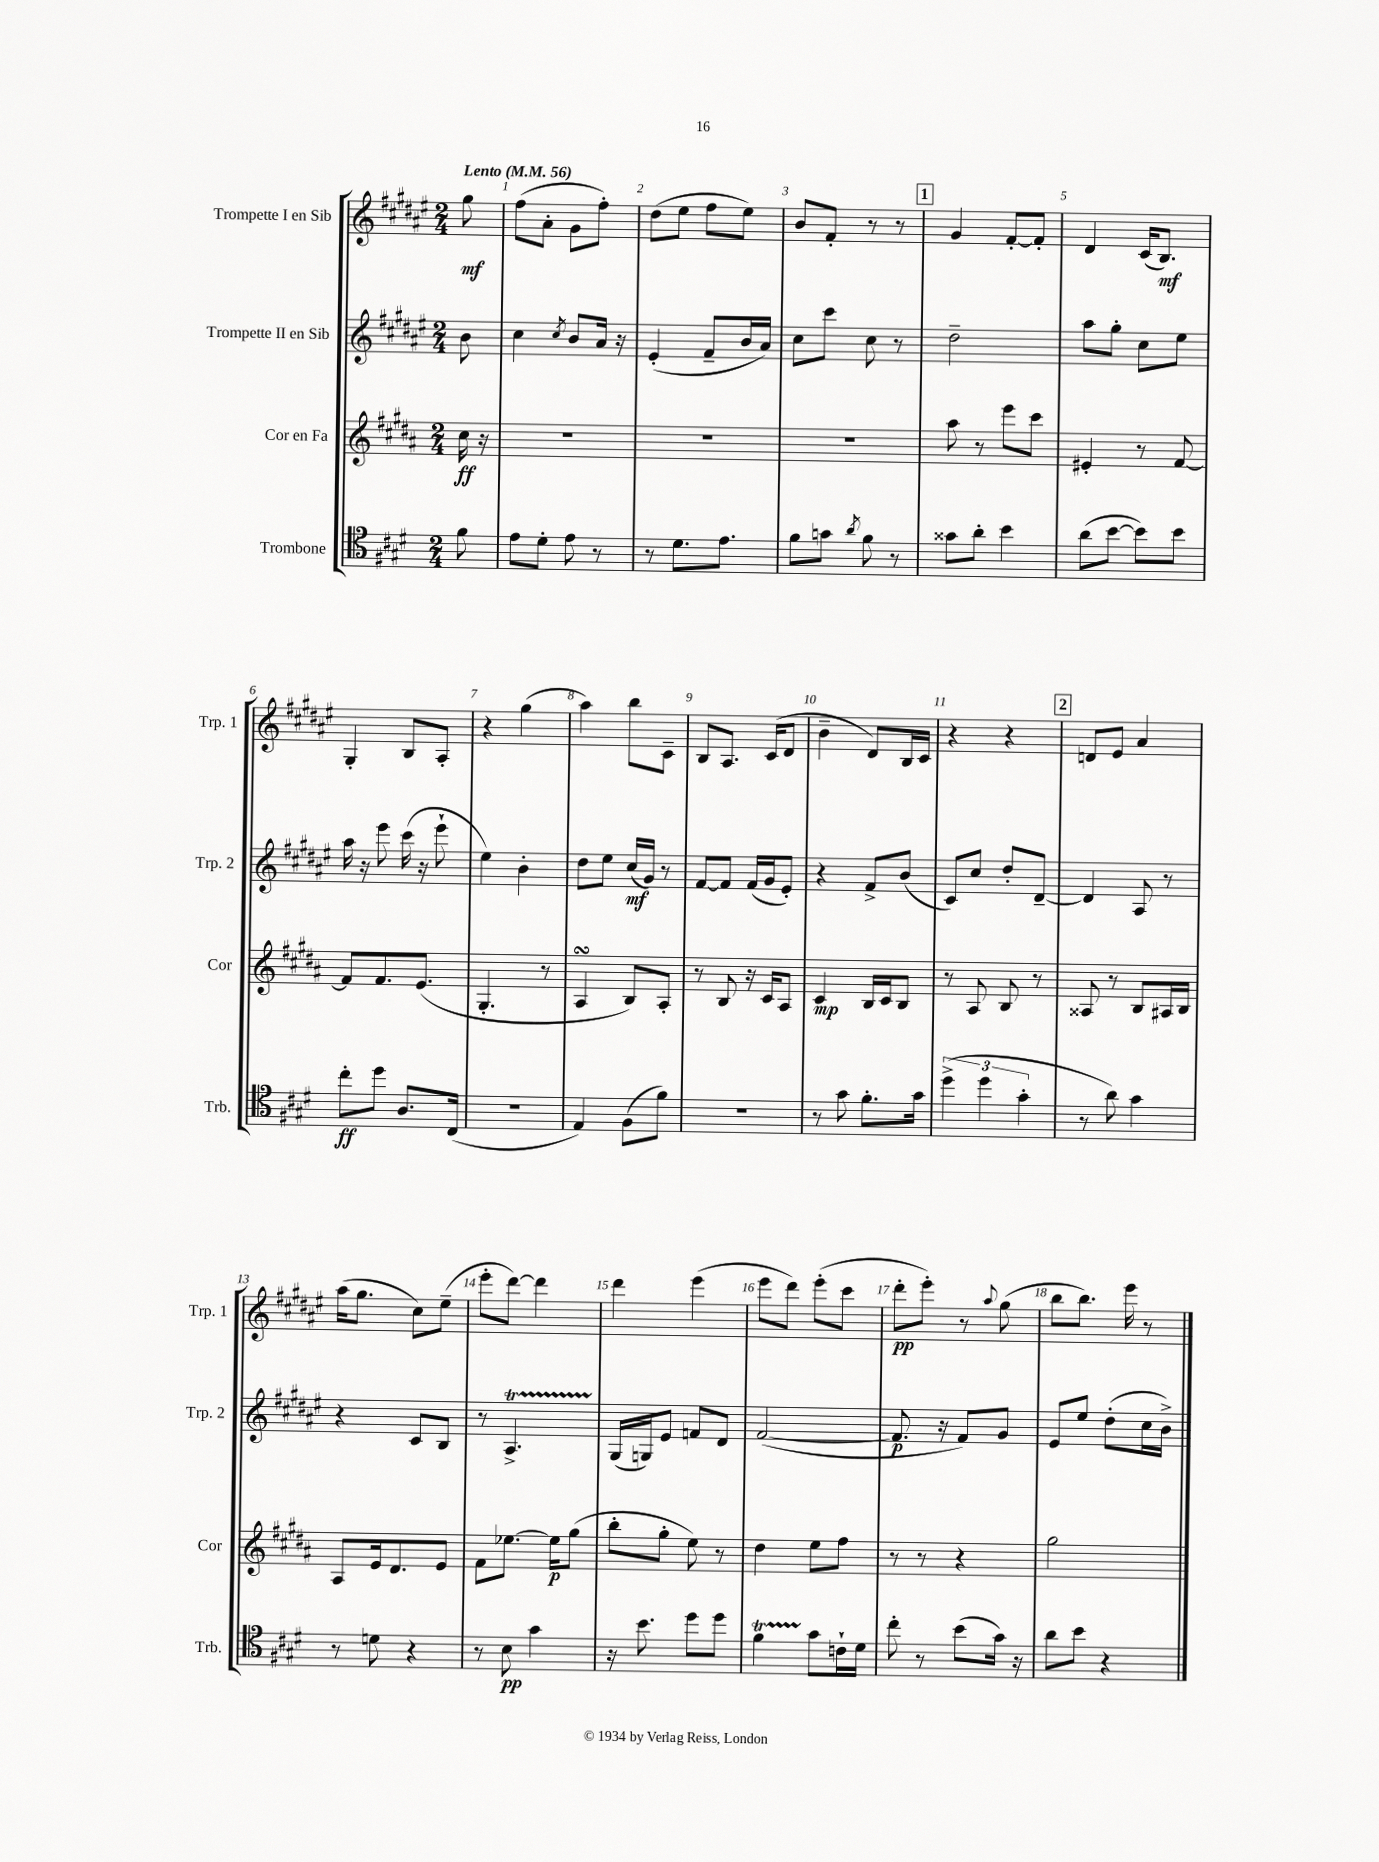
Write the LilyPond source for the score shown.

<<
\new StaffGroup <<
\new Staff = "s0" \with { instrumentName = "Trompette I en Sib" shortInstrumentName = "Trp. 1" } {
    \clef treble \key fis \major \numericTimeSignature \time 2/4 \partial 8 \tempo "Lento" 4 = 56
    gis''8\mf |
    fis''8( ais'8-. gis'8 fis''8-.) |
    dis''8( eis''8 fis''8 eis''8) |
    b'8 fis'8-. r8 r8 |
    \mark \markup { \box "1" } gis'4 fis'8~-. fis'8-. |
    dis'4 cis'16( b8.\mf) |
    gis4-. b8 ais8-. |
    r4 gis''4( |
    ais''4) b''8 cis'8-- |
    b8 ais8. cis'16( dis'8 |
    b'4-- dis'8) b16 cis'16 |
    r4 r4 |
    \mark \markup { \box "2" } d'8 eis'8 ais'4 |
    ais''16( gis''8. cis''8) eis''8--( |
    eis'''8-. dis'''8~) dis'''4 |
    dis'''4 eis'''4( |
    eis'''8 dis'''8) eis'''8-.( cis'''8 |
    dis'''8-.\pp eis'''8-.) r8 \appoggiatura { ais''8 } gis''8( |
    b''8 b''8.) eis'''16 r8 \bar "|." |
}
\new Staff = "s1" \with { instrumentName = "Trompette II en Sib" shortInstrumentName = "Trp. 2" } {
    \clef treble \key fis \major \numericTimeSignature \time 2/4 \partial 8
    b'8 |
    cis''4 \acciaccatura { cis''8 } b'8 ais'16 r16 |
    eis'4-.( fis'8-- b'16 ais'16) |
    cis''8 cis'''8 cis''8 r8 |
    \mark \markup { \box "1" } dis''2-- |
    ais''8 gis''8-. cis''8 eis''8 |
    ais''16 r16 eis'''8 cis'''16( r16 eis'''8-! |
    eis''4) b'4-. |
    dis''8 eis''8 cis''16\mf( gis'16) r8 |
    fis'8~ fis'8 fis'16( gis'16 eis'8-.) |
    r4 fis'8-> b'8( |
    cis'8) cis''8 dis''8-. dis'8~-- |
    \mark \markup { \box "2" } dis'4 ais8 r8 |
    r4 cis'8 b8 |
    r8 ais4.->\startTrillSpan |
    gis16\stopTrillSpan( g16) eis'8 f'8 dis'8 |
    fis'2~( |
    fis'8.\p r16 fis'8) gis'8 |
    eis'8 eis''8 dis''8-.( cis''16 b'16->) \bar "|." |
}
\new Staff = "s2" \with { instrumentName = "Cor en Fa" shortInstrumentName = "Cor" } {
    \clef treble \key b \major \numericTimeSignature \time 2/4 \partial 8
    cis''16\ff r16 |
    R2 |
    R2 |
    R2 |
    \mark \markup { \box "1" } ais''8 r8 e'''8 cis'''8 |
    eis'4-. r8 fis'8~ |
    fis'8 fis'8. e'8.( |
    gis4.-. r8 |
    ais4\turn b8) ais8-. |
    r8 b8 r16 cis'16 ais8 |
    cis'4\mp b16 cis'16 b8 |
    r8 ais8 b8 r8 |
    \mark \markup { \box "2" } aisis8 r8 b8 ais16 b16 |
    ais8 e'16 dis'8. e'8 |
    fis'8 ees''8.~ ees''16\p gis''8( |
    b''8-. gis''8-. e''8) r8 |
    dis''4 e''8 fis''8 |
    r8 r8 r4 |
    gis''2 \bar "|." |
}
\new Staff = "s3" \with { instrumentName = "Trombone" shortInstrumentName = "Trb." } {
    \clef tenor \key e \major \numericTimeSignature \time 2/4 \partial 8
    fis'8 |
    e'8 dis'8-. e'8 r8 |
    r8 dis'8. e'8. |
    fis'8 g'8 \acciaccatura { a'8 } fis'8 r8 |
    \mark \markup { \box "1" } gisis'8 a'8-. b'4 |
    a'8( b'8~ b'8) b'8 |
    cis''8-.\ff dis''8 a8. cis16( |
    R2 |
    e4) fis8( fis'8) |
    r2 |
    r8 gis'8 fis'8.-. gis'16 |
    \tuplet 3/2 { dis''4->( dis''4 gis'4-. } |
    \mark \markup { \box "2" } r8 a'8) gis'4 |
    r8 d'8 r4 |
    r8 b8\pp gis'4 |
    r16 b'8. dis''8 dis''8 |
    fis'4\startTrillSpan gis'8\stopTrillSpan c'16-! dis'16 |
    cis''8-. r8 b'8( gis'16) r16 |
    a'8 b'8 r4 \bar "|." |
}
>>
>>
\layout { \context { \Score \override BarNumber.break-visibility = ##(#f #t #t) barNumberVisibility = #all-bar-numbers-visible } }
